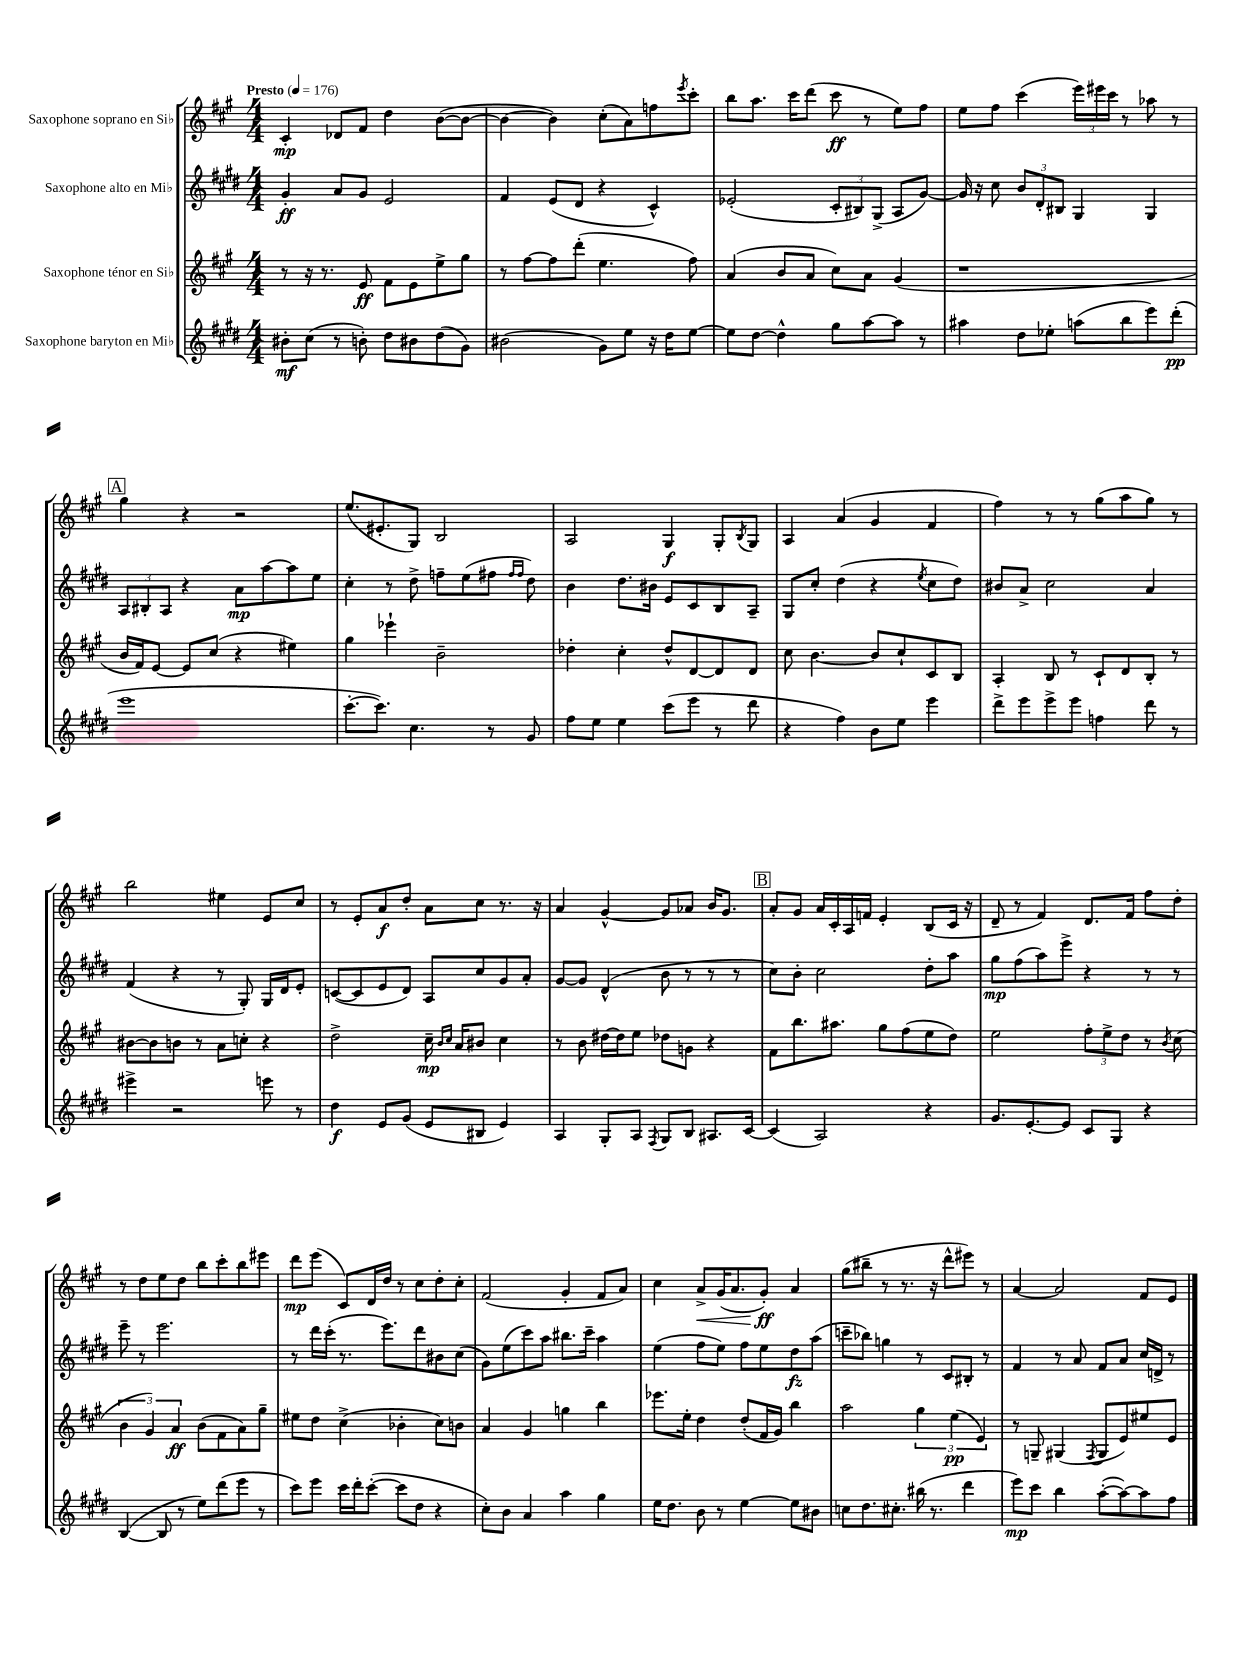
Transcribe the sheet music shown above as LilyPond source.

<<
\new StaffGroup <<
\new Staff = "s0" \with { instrumentName = "Saxophone soprano en Sib" } {
    \clef treble \key a \major \numericTimeSignature \time 4/4 \tempo "Presto" 4 = 176
    cis'4-.\mp des'8 fis'8 d''4 b'8~( b'8~ |
    b'4~ b'4) cis''8-.( a'8) f''8 \acciaccatura { e'''8 } cis'''8-. |
    b''8 a''8. cis'''16 d'''8( cis'''8\ff r8 e''8) fis''8 |
    e''8 fis''8 cis'''4( \tuplet 3/2 { e'''16) eis'''16 cis'''16 } r8 aes''8 r8 |
    \mark \markup { \box "A" } gis''4 r4 r2 |
    e''8.( eis'8.-. gis8) b2 |
    a2 gis4\f gis8-. \acciaccatura { b8 } gis8 |
    a4 a'4( gis'4 fis'4 |
    fis''4) r8 r8 gis''8( a''8 gis''8) r8 |
    b''2 eis''4 e'8 cis''8 |
    r8 e'8-. a'8\f d''8-. a'8 cis''8 r8. r16 |
    a'4 gis'4~-^ gis'8 aes'8 b'16 gis'8. |
    \mark \markup { \box "B" } a'8-. gis'8 a'16 cis'16-. a16 f'16 e'4-. b8( cis'16 r16 |
    d'8-- r8 fis'4) d'8. fis'16 fis''8 d''8-. |
    r8 d''8 e''8 d''8 b''8 cis'''8-. b''8 eis'''8 |
    d'''8\mp e'''8( cis'8) d'16 d''16 r8 cis''8 d''8-. cis''8-. |
    fis'2( gis'4-. fis'8 a'8) |
    cis''4 a'8->\< gis'16( a'8. gis'8-.\ff\!) a'4 |
    gis''8( bis''8-- r8 r8. r16 d'''8-^ eis'''8) r8 |
    a'4~ a'2 fis'8 e'8 \bar "|." |
}
\new Staff = "s1" \with { instrumentName = "Saxophone alto en Mib" } {
    \clef treble \key e \major \numericTimeSignature \time 4/4
    gis'4-.\ff a'8 gis'8 e'2 |
    fis'4 e'8( dis'8 r4 cis'4-^) |
    ees'2-.( \tuplet 3/2 { cis'8-. bis8) gis8->( } a8 gis'8~) |
    gis'16 r16 cis''8 \tuplet 3/2 { b'8 dis'8-. bis8 } gis4 gis4 |
    \mark \markup { \box "A" } \tuplet 3/2 { a8 bis8-. a8 } r4 a'8\mp a''8~ a''8 e''8 |
    cis''4-. r8 dis''8-> f''8-- e''8( fis''8 \grace { fis''16 fis''16 } dis''8) |
    b'4 dis''8. bis'16 e'8 cis'8 b8 a8-- |
    gis8 cis''8-. dis''4( r4 \acciaccatura { e''8 } cis''8 dis''8) |
    bis'8 a'8-> cis''2 a'4 |
    fis'4( r4 r8 gis8-.) gis16 dis'16 e'8-. |
    c'8~( c'8 e'8 dis'8) a8 cis''8 gis'8 a'8-. |
    gis'8~ gis'8 dis'4-^( b'8 r8 r8 r8 |
    \mark \markup { \box "B" } cis''8) b'8-. cis''2 dis''8-. a''8 |
    gis''8\mp fis''8( a''8) e'''8-> r4 r8 r8 |
    e'''8-- r8 e'''2. |
    r8 dis'''16 cis'''16-.( r8. e'''8.) dis'''8 bis'8 cis''8( |
    gis'8) e''8( cis'''8) a''8 bis''8. cis'''16-- a''4 |
    e''4( fis''8 e''8) fis''8 e''8 dis''8\fz a''8( |
    c'''8-- bes''8) g''4 r8 cis'8 bis8-. r8 |
    fis'4 r8 a'8 fis'8 a'8 cis''16 d'16-> r8 \bar "|." |
}
\new Staff = "s2" \with { instrumentName = "Saxophone ténor en Sib" } {
    \clef treble \key a \major \numericTimeSignature \time 4/4
    r8 r16 r8. e'8\ff fis'8 e'8 e''8-> gis''8 |
    r8 fis''8~ fis''8 d'''8-.( e''4. fis''8) |
    a'4( b'8 a'8 cis''8) a'8 gis'4( |
    r1 |
    \mark \markup { \box "A" } b'16 fis'16) e'8~ e'8 cis''8( r4 eis''4) |
    gis''4 ees'''4-! b'2-- |
    des''4-. cis''4-. des''8-^ d'8~ d'8 d'8 |
    cis''8 b'4.~ b'8 cis''8-! cis'8 b8 |
    a4-. b8 r8 cis'8-! d'8 b8-. r8 |
    bis'8~ bis'8 b'8 r8 a'8 c''8-. r4 |
    d''2-> cis''16--\mp \grace { b'16 cis''16 } a'16 bis'8 cis''4 |
    r8 b'8 dis''16~ dis''16 e''8 des''8 g'8 r4 |
    \mark \markup { \box "B" } fis'8 b''8. ais''8. gis''8 fis''8( e''8 d''8) |
    e''2 \tuplet 3/2 { fis''8-. e''8-> d''8 } r8 \acciaccatura { b'8 } cis''8( |
    \tuplet 3/2 { b'4 gis'4) a'4\ff } b'8( fis'8 a'8) gis''8-- |
    eis''8 d''8 cis''4->( bes'4-. cis''8) b'8 |
    a'4 gis'4 g''4 b''4 |
    ees'''8. e''16-. d''4 d''8-.( fis'16 gis'16) b''4 |
    a''2 \tuplet 3/2 { gis''4 e''4\pp( e'4) } |
    r8 g8-- gis4( \acciaccatura { fis8 } gis8 e'8) eis''8 e'8 \bar "|." |
}
\new Staff = "s3" \with { instrumentName = "Saxophone baryton en Mib" } {
    \clef treble \key e \major \numericTimeSignature \time 4/4
    bis'8-.\mf cis''8( r8 b'8-.) dis''8 bis'8 dis''8( gis'8) |
    bis'2( gis'8) e''8 r16 dis''16 e''8~ |
    e''8 dis''8~ dis''4-^ gis''8 a''8~ a''8 r8 |
    ais''4 dis''8 ees''8-. a''8( b''8 e'''8) dis'''8-.\pp( |
    \mark \markup { \box "A" } e'''1 |
    cis'''8.~-. cis'''8.) cis''4. r8 gis'8 |
    fis''8 e''8 e''4 cis'''8( e'''8 r8 dis'''8 |
    r4 fis''4) b'8 e''8 e'''4 |
    dis'''8-> e'''8 e'''8-> e'''8 f''4 dis'''8 r8 |
    eis'''4-> r2 e'''8 r8 |
    dis''4\f e'8 gis'8( e'8 bis8 e'4) |
    a4 gis8-. a8 \acciaccatura { fis8 } gis8 b8 ais8. cis'16~ |
    \mark \markup { \box "B" } cis'4( a2) r4 |
    gis'8. e'8.~-. e'8 cis'8 gis8 r4 |
    b4~( b8 r8 e''8) dis'''8( e'''8 r8 |
    cis'''8) e'''8 cis'''16 dis'''16-. cis'''8~-.( cis'''8 dis''8 r4 |
    cis''8-.) b'8 a'4 a''4 gis''4 |
    e''16 dis''8. b'8 r8 e''4~ e''8 bis'8 |
    c''8 dis''8. cis''8.-. bis''16( r8. dis'''4 |
    e'''8\mp) cis'''8 b''4 a''8~-.( a''8~) a''8 fis''8 \bar "|." |
}
>>
>>
\layout { \context { \Score \remove "Bar_number_engraver" } }
